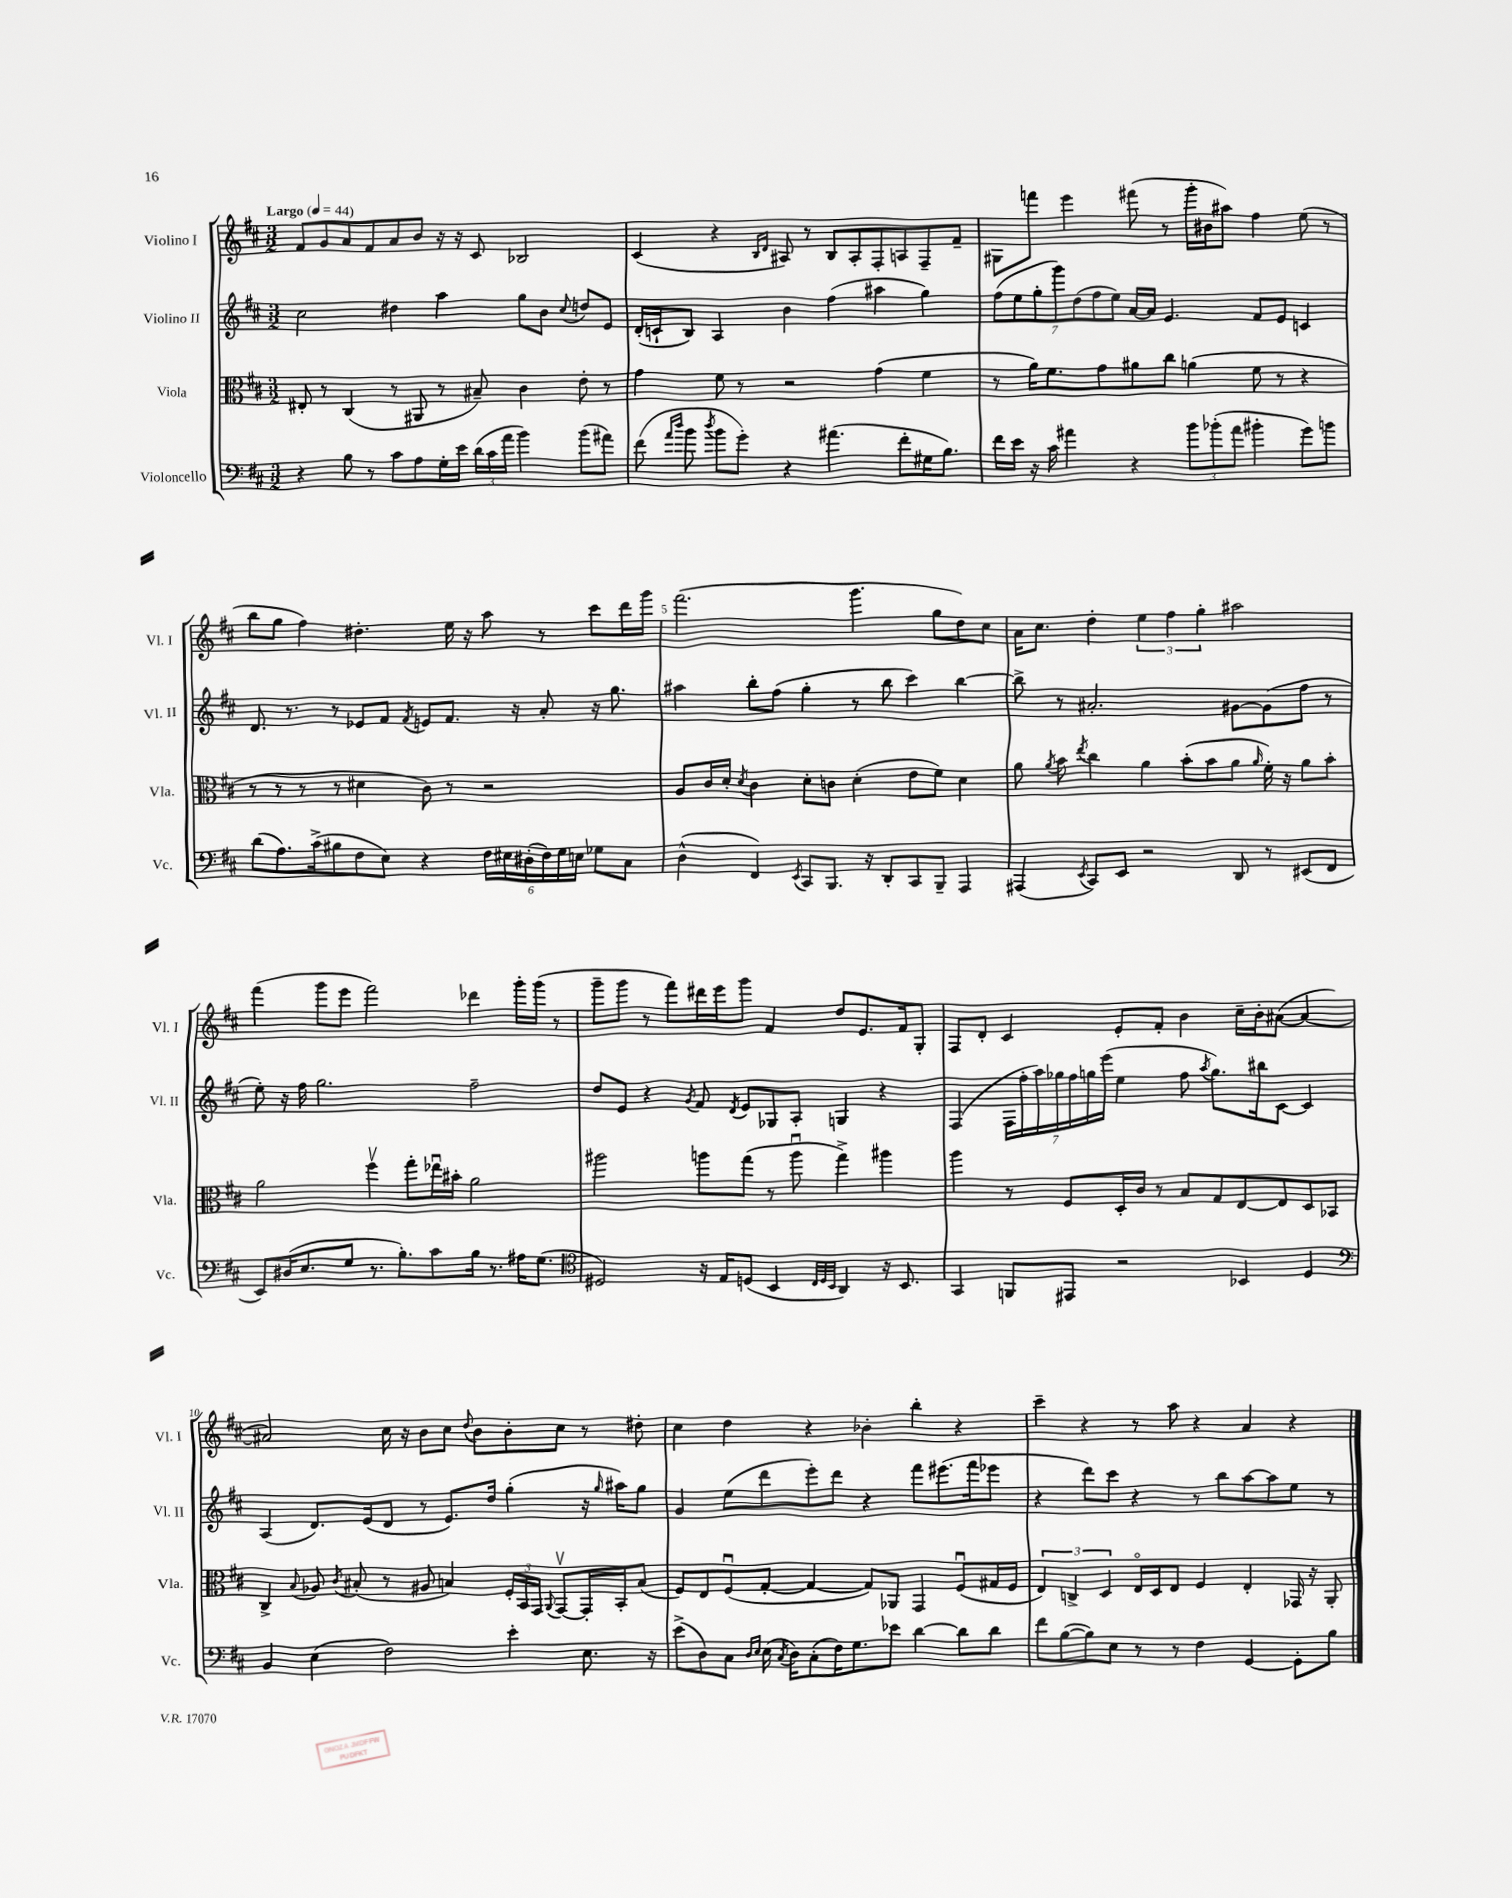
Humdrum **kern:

**kern	**kern	**kern	**kern
*staff4	*staff3	*staff2	*staff1
*clefF4	*clefC3	*clefG2	*clefG2
*k[f#c#]	*k[f#c#]	*k[f#c#]	*k[f#c#]
*M3/2	*M3/2	*M3/2	*M3/2
*MM44	*MM44	*MM44	*MM44
4r	8E#'	2cc#	8f#
.	8r	.	8g
8B	(4C#	.	8a
8r	.	.	8f#
8c#	8r	4dd#	8a
8A	8AA#	.	8b
16G'	8r	4aa	16r
16e	.	.	16r
(24d	8B#~)	.	8c#
24c#	.	.	.
24a	.	.	.
4b)	4c#	8gg	2B-
.	.	8b	.
.	.	8qqcc#	.
(8b	8e'	8dd	.
8a#)	8r	8e	.
=	=	=	=
(8f#	4g	(16d'	(4c#
.	.	16c`	.
16qqa	.	.	.
16qqdd	.	.	.
8b	.	8B)	.
8qdd	.	.	.
8b	8f#	4A	4r
8g')	8r	.	.
.	.	.	16qqB
.	.	.	16qqd
4r	2r	4b	8A#)
.	.	.	8r
(4.a#	.	(4ff#	8B
.	.	.	8A#'
.	(4g	4aa#	8F#'
8f#'	.	.	8A
16G#	4f#	4gg)	8F#~
8.B)	.	.	.
.	.	.	8f#~
=	=	=	=
16f#	8r	(14ff#	8G#
16e	.	.	.
.	.	14ee	.
16r	16a)	.	8fff
.	.	14gg'	.
16c#	8.f#	.	.
.	.	14ggg)	.
4a#	.	.	4eee
.	.	(14dd	.
.	.	14ff#	.
.	8g	.	.
.	.	14ee)	.
4r	8a#	[16a	(8fff#
.	.	16a]	.
.	8cc#	4.e	8r
12b	(4a	.	16ggg'
.	.	.	16b#
(12b-'	.	.	.
.	.	.	8aa#)
12a#	.	.	.
4b#'	8f#	8f#	4ff#
.	8r	8e	.
8g)	4r	4c	(8ee
8b	.	.	8r
=	=	=	=
(8d	8r	8.d	8bb
8.A)	8r	.	8gg
.	.	8.r	.
.	8r	.	4ff#)
(16c#^	.	.	.
8B#	8r	8r	.
8F#	4d#	8e-	4.dd#'
8E)	.	8f#	.
.	.	8qf#	.
4r	8c#)	8e	.
.	8r	8.f#	16ee
.	.	.	16r
24F#	2r	.	8aa
24E#	.	.	.
.	.	16r	.
(24D#'	.	.	.
24F#)	.	8a'	8r
24G	.	.	.
24E	.	.	.
8G-	.	16r	8ccc#
.	.	8.gg	.
8C#	.	.	16ddd
.	.	.	16ggg
=	=	=	=
(4D^^	8A	4aa#	(2.fff#
.	16c#	.	.
.	16d'	.	.
.	8qd	.	.
4FF#)	4c#	8bb'	.
.	.	(8ff#	.
8qEE	.	.	.
8CC#	8d'	4gg'	.
8.BBB	8c	.	.
.	(4d'	8r	4.ggg
16r	.	.	.
8DD'	.	8bb	.
8CC#	8e	4ccc#)	.
8BBB~	8f#)	.	8gg
4AAA	4d	[4bb	8dd)
.	.	.	8cc#
=	=	=	=
(4AAA#	8a	8bb^]	16a
.	.	.	8.cc#
.	8qa	.	.
.	8b	8r	.
8qEE	8qee	.	.
8CC#)	4cc#	2.a#'	4dd'
8EE	.	.	.
2r	4a	.	6ee
.	.	.	6ff#
.	(8b'	.	.
.	.	.	6gg'
.	8b	.	.
8DD	8a	[8g#	2aa#
.	16qqa	.	.
8r	16f#')	(8g#]	.
.	16r	.	.
(8EE#	8a	8ff#	.
8FF#	8b'	8r	.
=	=	=	=
8EE)	2a	8ee')	(4fff#
(16D#	.	16r	.
8.E	.	16ff#	.
.	.	2.gg	8ggg
8G	.	.	8eee
8.r	4ff#v	.	2fff#)
8.B')	.	.	.
.	8gg'	.	.
8c#	16ee-u	.	.
.	16b#'	.	.
16B	2a	2ff#~	4ddd-
8.r	.	.	.
16A#	.	.	16ggg'
(8.G	.	.	(16ggg
.	.	.	8r
=	=	=	=
*clefC4	*	*	*
2D#)	2aa#	8dd	8ggg~
.	.	8e	8ggg
.	.	4r	8r
.	.	.	8fff#)
.	.	8qg	.
16r	8aa	8f#	16ddd#
16E	.	.	16eee
.	.	8qd	.
(8D	(8gg	8e	8ggg
4BB	8r	8G-	4f#
.	8aau	8A'	.
32qqC#	.	.	.
32qqD	.	.	.
32qqBB	.	.	.
4AA)	4gg^)	4G	8dd
.	.	.	8.e
16r	4aa#	4r	.
8.BB	.	.	16f#
.	.	.	8G'
=	=	=	=
4GG	4aa	(4F#	8F#
.	.	.	8d'
8FF	8r	28F#	4c#
.	.	28ff#'	.
.	.	28aa)	.
.	.	28gg-	.
8EE#	8F#	.	.
.	.	28ff#	.
.	.	28gg	.
.	.	(28eee	.
2r	16D'	4ee	8e'
.	16c#	.	.
.	8r	.	8f#'
.	8B	8ff#	4b
.	.	8qaa	.
.	8G	8.gg)	.
4BB-	[8E	.	16cc#~
.	.	16bb#	16b'
.	8E]	[8c#	([8a#
4D	8D	4c#]	4a#_
.	8BB-	.	.
=	=	=	=
*clefF4	*	*	*
4BB	4C#^	(4A	2a#])
.	8qqB	.	.
(4E	8A-	8.d)	.
.	8qc#	.	.
.	(8B#'	.	.
.	.	(16e	.
2F#)	8r	8d	16cc#
.	.	.	16r
.	8A#	8r	8b
.	4B)	8.e)	8cc#
.	.	.	8qqdd
.	.	.	8b
.	.	16dd	.
4e'	24F#'	(4gg'	8b'
.	24BB	.	.
.	24GG	.	.
.	8qqAA	.	.
.	[8GGv	.	8cc#
8.E	16GG']	16r	8r
.	.	16qqgg	.
.	16BB'	16aa#)	.
.	(8B	8gg	8dd#'
16r	.	.	.
=	=	=	=
(8e^	8F#)	4g	4cc#
8D)	8E	.	.
8C#	(8F#u	(8ee	4dd
16qqD	.	.	.
16qqE	.	.	.
(16E	[8G'	8ddd	.
8qC#	.	.	.
16D)	.	.	.
(8C#'	4G_	8eee')	4r
16F#)	.	8ddd	.
8.G	.	.	.
.	8G])	4r	4b-'
8e-	8AA-	.	.
[4d	4GG	8fff#	4bb'
.	.	(8.eee#	.
8d]	(8F#u	.	4r
.	.	16fff#	.
8d	16G#	8eee-	.
.	16F#	.	.
=	=	=	=
8f#	6E)	4r	4ccc#~
([8B	.	.	.
.	6C^	.	.
8B])	.	8ddd)	4r
.	6D	.	.
8E	.	8ccc#	.
8r	16Eo	4r	8r
.	16D	.	.
8r	8E	.	8aa
4F#	4F#	8r	4r
.	.	8bb	.
[4GG	4E'	[8aa	4a
.	.	8aa]	.
8GG']	16GG-	8ee	4r
.	16r	.	.
8B	8AA'	8r	.
==	==	==	==
*-	*-	*-	*-
